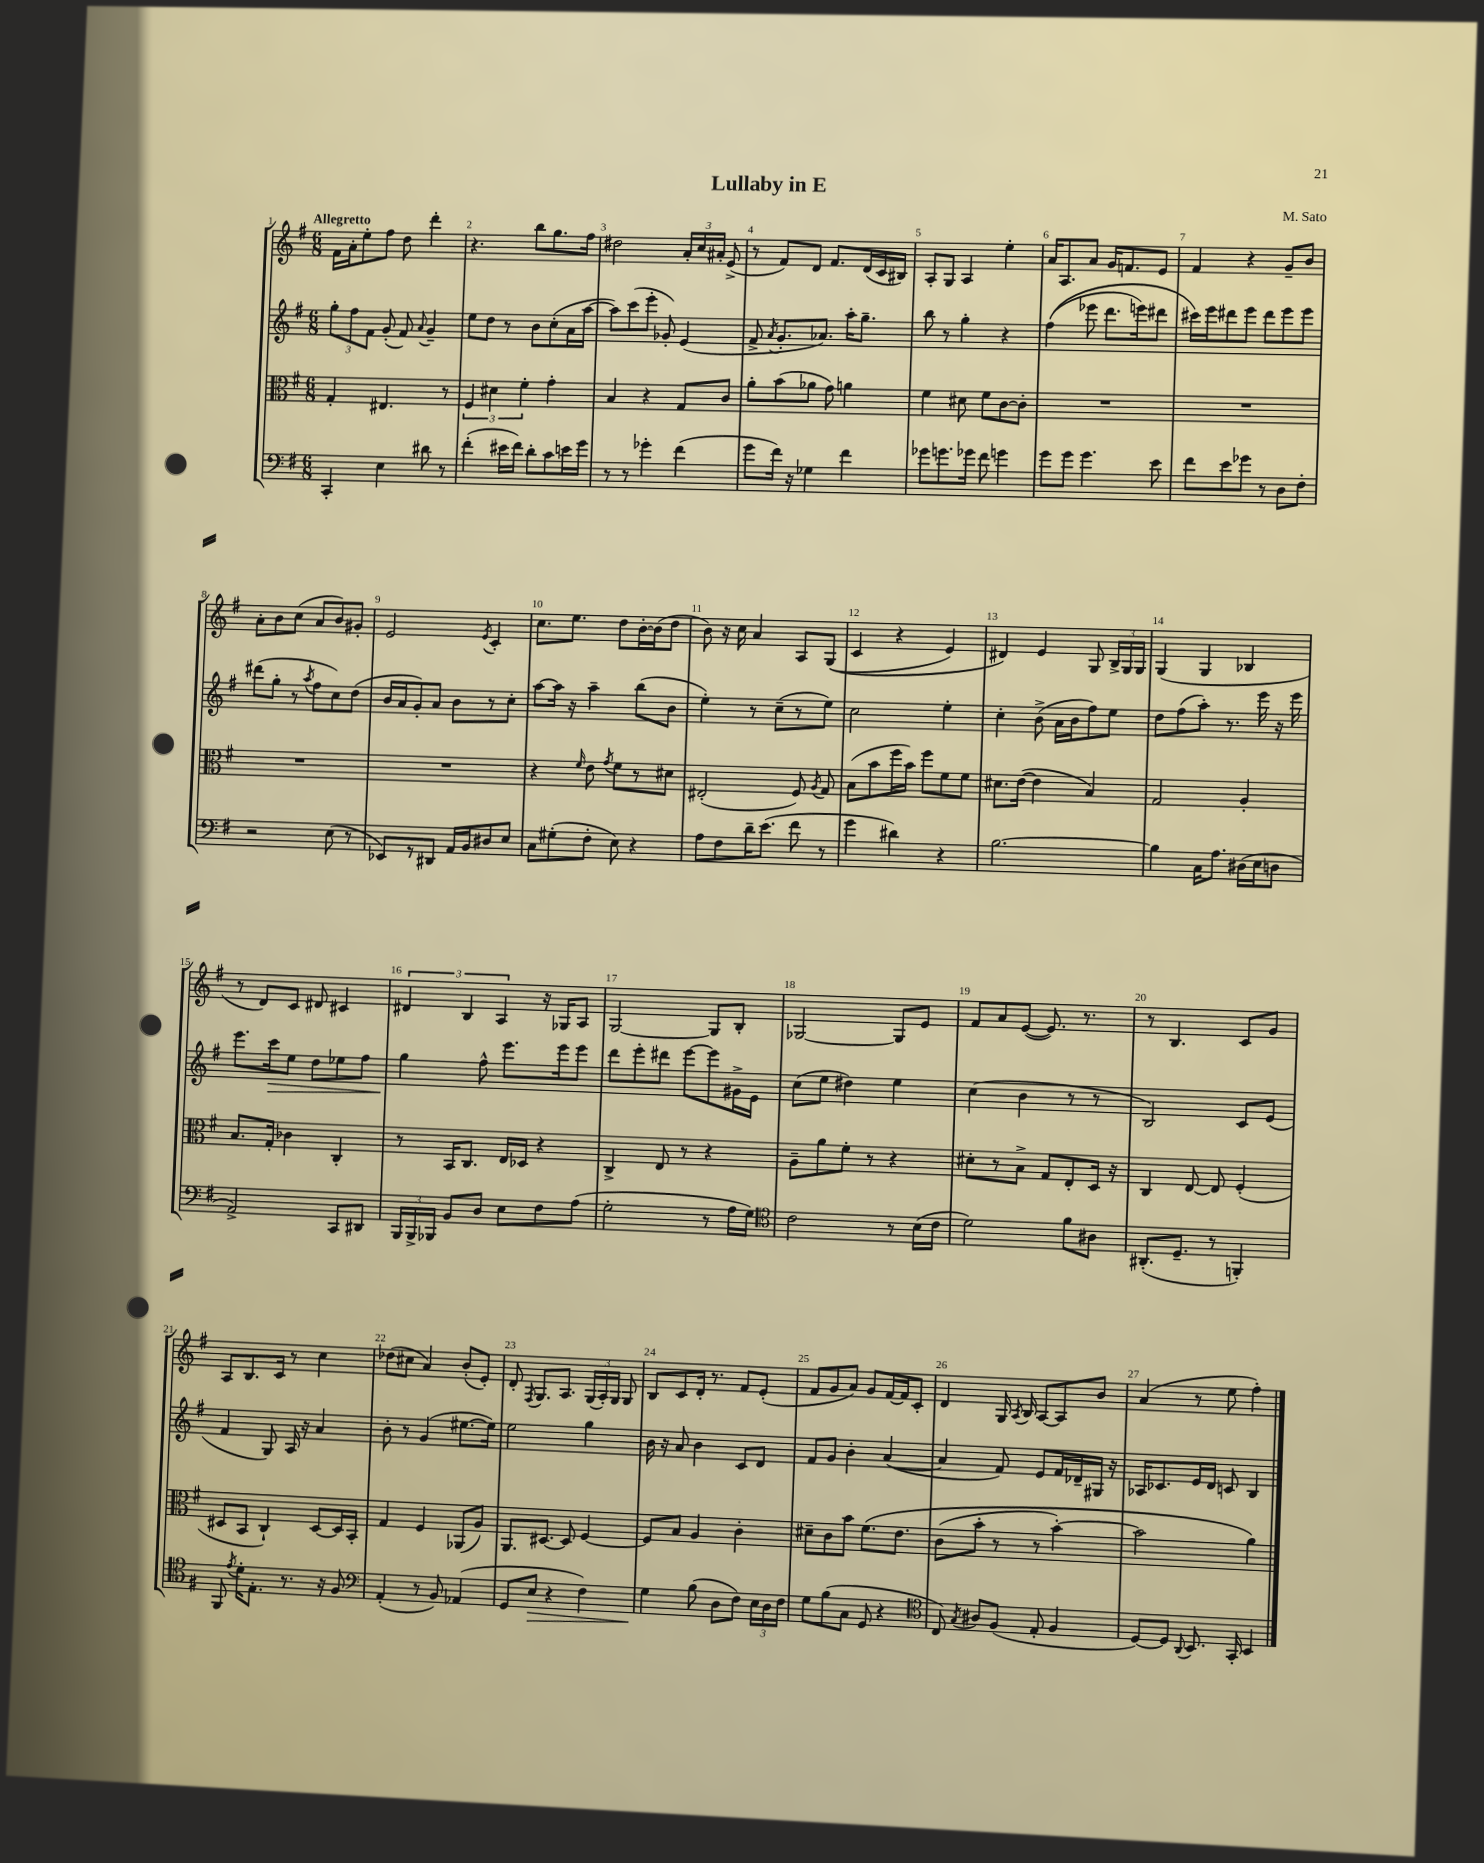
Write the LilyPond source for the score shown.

\header { title = "Lullaby in E" composer = "M. Sato" }
<<
\new StaffGroup <<
\new Staff = "s0" {
    \clef treble \key g \major \numericTimeSignature \time 6/8 \tempo "Allegretto"
    \autoBeamOff fis'16[ a'16-. e''8-. fis''8] d''8 d'''4-. |
    r4. b''8[ g''8. fis''16] |
    dis''2 \tuplet 3/2 { a'16[-. c''16 ais'16]-. } e'8->( |
    r8 fis'8[) d'8] fis'8.[ d'16( c'16 bis16]) |
    a8[-. g8] a4 e''4-. |
    a'16[ a8. a'8] g'16[ f'8. e'8] |
    fis'4 r4 g'8[-- b'8] |
    a'8[-. b'8 c''8]( a'8[ b'8) gis'8]-. |
    e'2 \acciaccatura { e'8 } c'4-. |
    c''8.[ e''8.] d''8[ b'16~-. b'16( d''8] |
    b'8) r16 c''16 a'4 a8[ g8](\( |
    c'4 r4 e'4) |
    dis'4\) e'4 g8 \tuplet 3/2 { b16[-> g16 g16] } |
    g4( g4 bes4 |
    r8 d'8[) c'8] dis'8 cis'4 |
    \tuplet 3/2 { dis'4 b4 a4 } r16 ges16[ a8] |
    g2~ g8[ b8]-. |
    ges2~ ges8[ e'8] |
    fis'8[ a'8 e'8]~( e'8.) r8. |
    r8 b4. c'8[ g'8] |
    a8[ b8. c'16] r8 c''4 |
    des''8[( cis''8] a'4) b'8[-.( e'8]-.) |
    d'8-. \acciaccatura { fis8 } g8.[ a8.] \tuplet 3/2 { g16[( a16-.) g16] } g8 |
    b8[ c'8 d'16]-. r8. fis'8[ e'8]-.( |
    fis'8[ g'8 a'8]) g'8[ fis'16~ fis'16 c'8]-. |
    d'4 g16 \acciaccatura { a8 } b16 a8[~ a8 b'8] |
    a'4( r8 e''8 fis''4-.) \bar "|." |
}
\new Staff = "s1" {
    \clef treble \key g \major \numericTimeSignature \time 6/8
    \autoBeamOff \tuplet 3/2 { g''8[-. fis''8 fis'8] } g'8-.( fis'8) \appoggiatura { a'8 } g'4-- |
    e''8[ d''8] r8 b'8[ c''8-.( a'16 a''16]~ |
    a''8[) c'''8( e'''8]-. ges'8-.) e'4( |
    fis'8-> \acciaccatura { a'8 } g'8.[-. aes'8.]) a''16[-. g''8.]-- |
    b''8 r8 g''4-. r4 |
    fis''4(\( ees'''8 d'''8.[ e'''16) dis'''8] |
    cis'''16[\) e'''16 dis'''8 e'''8] dis'''8[ e'''8 e'''8] |
    dis'''8[( g''8]-. r8 \acciaccatura { a''8 } fis''8[ c''8) d''8]( |
    b'16[ a'16 g'8-.) a'8] b'8[ r8 c''8]-. |
    a''8[~ a''16] r16 a''4-- b''8[( b'8] |
    e''4-.) r8 c''8[--( r8 e''8]) |
    c''2 e''4-. |
    c''4-. b'8->( a'16[ b'16 fis''8) e''8] |
    d''8[ fis''8( a''8]-.) r8. e'''16 r16 e'''16 |
    e'''8.[ c'''16\> e''8] d''8[ ees''8 fis''8] |
    g''4\! fis''8-^ e'''8.[ e'''16 e'''8] |
    d'''8[ e'''8-. dis'''8] e'''8[~ e'''8 gis'16-> e'16] |
    c''8[( e''8] dis''4) e''4 |
    c''4( b'4 r8 r8 |
    b2) c'8[ e'8]( |
    fis'4 g8) a16 r16 a'4 |
    b'8-. r8 g'4( eis''8.[~ eis''16]) |
    e''2 g''4 |
    b'16 r16 a'8 b'4 c'8[ d'8] |
    fis'8[ g'8] b'4-. a'4~( |
    a'4 fis'8) e'8[ fis'16 des'16-- gis16] r16 |
    aes16[ ces'8. e'16 d'16] c'8 b4 \bar "|." |
}
\new Staff = "s2" {
    \clef alto \key g \major \numericTimeSignature \time 6/8
    \autoBeamOff g4-. eis4. r8 |
    \tuplet 3/2 { fis4 dis'4 fis'4-. } g'4-. |
    b4 r4 g8[ c'8] |
    a'8[-. b'8( aes'8] g'8) a'4 |
    fis'4 dis'8 fis'8[ c'8~ c'8]-. |
    R2. |
    R2. |
    R2. |
    R2. |
    r4 \grace { fis'16 } e'8 \acciaccatura { g'8 } fis'8[ r8 dis'8] |
    eis2-.( fis8) \acciaccatura { a8 } g8 |
    b8[( b'8 fis''16 b'16]) fis''8[ fis'8 fis'8] |
    dis'8.[ e'16]~( e'4 b4) |
    g2 a4-. |
    b8.[ g16]-. ces'4 c4-. |
    r8 b,16[ c8.] e16[ des16] r4 |
    c4-> e8 r8 r4 |
    a8[-- a'8 fis'8]-. r8 r4 |
    dis'8[-. r8 b8]-> g8[ e8-. d16] r16 |
    c4 e8~ e8 fis4-.( |
    dis8[ b,8] c4-!) dis8[~ dis16 b,16]-. |
    g4 fis4 aes,8[( a8]) |
    a,8.[ dis8.]~ dis8 fis4~ |
    fis8[ b8] a4 c'4-. |
    dis'8[-- c'8 b'8] fis'8.[\( e'8.] |
    c'8[( b'8]-. r8 r8 b'4~-.) |
    b'2 a'4\) \bar "|." |
}
\new Staff = "s3" {
    \clef bass \key g \major \numericTimeSignature \time 6/8
    \autoBeamOff c,4-. e4 dis'8 r8 |
    fis'4-.( eis'16[ fis'16]) d'8[-. c'8 e'16 g'16] |
    r8 r8 ges'4-. fis'4( |
    g'8[ fis'16]) r16 ges4 fis'4 |
    ges'8[ g'8. ges'16] fis'8 g'4 |
    g'8[ g'8] g'4. e'8 |
    fis'8[ e'8 ges'8] r8 d8[ fis8]-. |
    r2 e8( r8 |
    ees,8[) r8 dis,8] a,16[ b,16 dis8 e8] |
    c8[ gis8-.( fis8]-. e8) r4 |
    a8[ fis8 d'16-- e'8.]( fis'8 r8 |
    g'4 dis'4) r4 |
    b2.~ |
    b4 c16[ a8.] dis16[( e16 d8] |
    a,2->) c,8[ dis,8] |
    \tuplet 3/2 { b,,16[ b,,16-> bes,,16] } b,8[ d8] e8[ fis8 a8]( |
    g2-. r8 a16[ g16]) |
    \clef tenor c'2 r8 b16[( c'16] |
    d'2) fis'8[ ais8] |
    ais,8.[-.( d8.]-- r8 f,4-.) |
    fis,8 \acciaccatura { e'8 } d'16[-. e8.]-. r8. r16 fis8 |
    \clef bass a,4-.( r8 b,8) aes,4( |
    g,8[ e8]\> r4 fis4) |
    g4\! b8( d8[ fis8]) \tuplet 3/2 { e16[ d16 fis16] } |
    g8[ b8( c8] g,8 r4 |
    \clef tenor c8) \acciaccatura { g8 } ais8[ fis8]( e8-. fis4 |
    d8[~) d8] \appoggiatura { a,8 } b,8. g,16-. b,4 \bar "|." |
}
>>
>>
\layout { \context { \Score \override BarNumber.break-visibility = ##(#f #t #t) barNumberVisibility = #all-bar-numbers-visible } }
